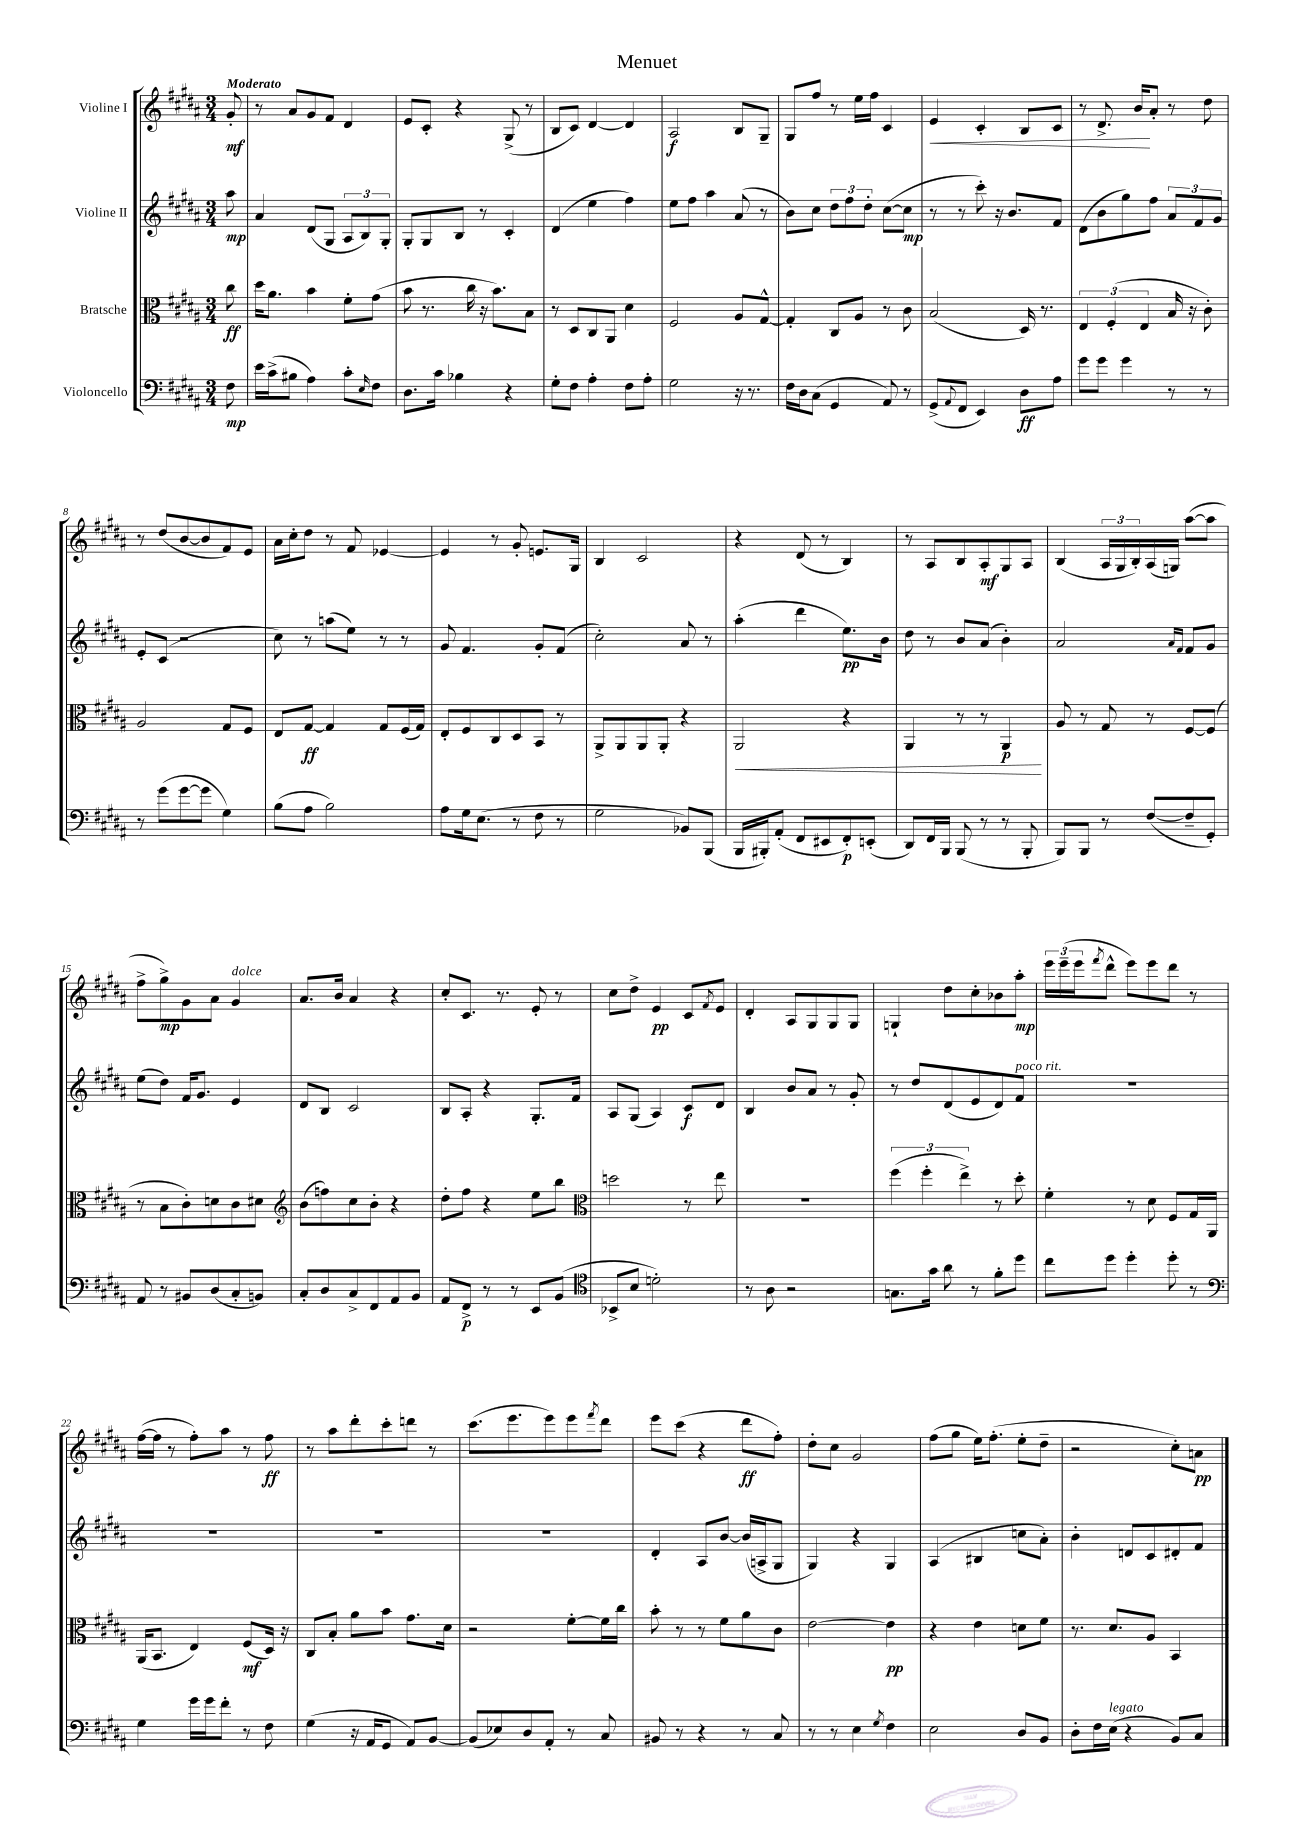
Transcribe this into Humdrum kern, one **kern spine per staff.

**kern	**kern	**kern	**kern
*staff4	*staff3	*staff2	*staff1
*clefF4	*clefC3	*clefG2	*clefG2
*k[f#c#g#d#a#]	*k[f#c#g#d#a#]	*k[f#c#g#d#a#]	*k[f#c#g#d#a#]
*M3/4	*M3/4	*M3/4	*M3/4
8F#\	8cc#\	8aa#\	8g#'/
=	=	=	=
16e\LL	16dd#\LK	4a#/	8r
(16c#^\J	8.a#\J	.	.
8B#\J	.	.	8a#/L
4A#\)	4b\	(8d#/L	8g#/
.	.	8G#/J	8f#/J
8c#'\L	8f#'\L	12A#/L	4d#/
.	.	12B/)	.
16qqE/	.	.	.
8F#\J	(8g#\J	.	.
.	.	12G#'/J	.
=	=	=	=
8.D#\L	8b\	8G#'/L	8e/L
.	8.r	8G#/	8c#'/J
16c#\Jk	.	.	.
4B-\	.	8B/J	4r
.	16cc#\	.	.
.	16r	8r	.
.	8.b\L)	.	.
4r	.	4c#'/	(8G#^/
.	8B\J	.	8r
=	=	=	=
8G#'\L	8r	(4d#/	8B/L
8F#\J	8D#/L	.	8c#/J)
4A#'\	8C#/	4ee\	[4d#/
.	8AA#/J	.	.
8F#\L	4d#\	4ff#\)	4d#/]
8A#'\J	.	.	.
=	=	=	=
2G#\	2F#/	8ee\L	2A#/
.	.	8ff#\J	.
.	.	4aa#\	.
16r	8A#/L	(8a#/	8B/L
8.r	.	.	.
.	[8G#^^/J	8r	8G#~/J
=	=	=	=
16F#\LL	4G#'/]	8b\L)	8G#/L
16D#\J	.	.	.
(8C#\J	.	8cc#\J	8ff#/J
4GG#/	8C#/L	12dd#\L	8r
.	.	12ff#\	.
.	8A#/J	.	16ee\LL
.	.	12dd#'\J	.
.	.	.	16ff#\JJ
8AA#/)	8r	([8cc#\L	4c#/
8r	8c#\	8cc#\]J	.
=	=	=	=
(8GG#^/L	(2B/	8r	4e/
8qqAA#/	.	.	.
8FF#/J	.	8r	.
4EE/)	.	8ccc#'\)	4c#'/
.	.	16r	.
.	.	8.b/L	.
8D#\L	16D#/)	.	8B/L
.	8.r	.	.
8A#\J	.	8f#/J	8c#/J
=	=	=	=
8g#\L	6E/	(8d#\L	8r
8g#\J	.	8b\	8.d#^/
.	(6F#'/	.	.
4g#\	.	8gg#\)	.
.	.	.	16b/LK
.	6E/	.	.
.	.	8ff#\J	8a#'/J
8r	16B/	12a#/L	8r
.	16r	.	.
.	.	12f#/	.
8r	8c#'\)	.	8dd#\
.	.	12g#/J	.
=	=	=	=
8r	2A#/	8e'/L	8r
(8g#\L	.	(8c#/J	(8dd#/L
[8g#\	.	2r	[8b/
8g#\]J	.	.	8b/]
4G#\)	8G#/L	.	8f#/)
.	8F#/J	.	8e/J
=	=	=	=
(8B\L	8E/L	8cc#\)	16a#\LL
.	.	.	16cc#'\J
8A#\J	[8G#/J	8r	8dd#\J
2B\)	4G#/]	(8aa\L	8r
.	.	8ee\J)	8f#/
.	8G#/L	8r	[4e-/
.	(16F#/L	8r	.
.	16G#/JJ)	.	.
=	=	=	=
8A#\L	8E'/L	8g#/	4e-/]
16G#\k	8F#/	4.f#/	.
(8.E\J	.	.	.
.	8C#/	.	8r
8r	8D#/	.	8g#'/
8F#\	8BB/J	8g#'/L	8.e/L
8r	8r	(8f#/J	.
.	.	.	16G#/Jk
=	=	=	=
2G#\	8AA#^/L	2cc#'\)	4B/
.	8AA#/	.	.
.	8AA#/	.	2c#/
.	8AA#'/J	.	.
8BB-/L)	4r	8a#/	.
(8BBB/J	.	8r	.
=	=	=	=
16BBB/LL	2AA#/	(4aa#'\	4r
16BBB#'/J)	.	.	.
(8AA#'/J	.	.	.
8FF#/L	.	4ddd#\	(8d#/
8EE#/	.	.	8r
8FF#'/)	4r	8.ee\L)	4B/)
(8EE'/J	.	.	.
.	.	16b\Jk	.
=	=	=	=
8DD#/L)	4AA#/	8dd#\	8r
16FF#/L	.	8r	8A#/L
16BBB/JJ	.	.	.
(8BBB/	8r	8b/L	8B/
8r	8r	(8a#/J	8A#'/
8r	4AA#/	4b'\)	8G#/
8BBB'/	.	.	8A#/J
=	=	=	=
8BBB/L)	8A#/	2a#/	(4B/
8BBB/J	8r	.	.
8r	8G#/	.	24A#/LL
.	.	.	24G#/
.	.	.	24B'/)
([8F#/L	8r	.	(16A#/
.	.	.	16G/JJ)
.	.	16qqa#/LL	.
.	.	16qqf#/JJ	.
8F#~/]	[8F#/L	8f#/L	([8aa#\L
8GG#'/J)	(8F#/]J	8g#/J	8aa#\]J
=	=	=	=
8AA#/	8r	(8ee\L	8ff#^\L
8r	8B\L	8dd#\J)	8gg#^\)
8BB#/L	8c#'\)	16f#/LK	8g#\
.	.	8.g#/J	.
(8D#/	8d\	.	8a#\J
8C#'/	8c#\	4e/	4g#/
8BB/J)	8d#\J	.	.
=	=	=	=
*	*clefG2	*	*
8C#'/L	(8b\L	8d#/L	8.a#/L
8D#/	8ff\)	8B/J	.
.	.	.	16b/Jk
8C#^/	8cc#\	2c#/	4a#/
8FF#/	8b'\J	.	.
8AA#/	4r	.	4r
8BB/J	.	.	.
=	=	=	=
8AA#/L	8dd#'\L	8B/L	8cc#'/L
8FF#^/J	8ff#\J	8A#'/J	8.c#/J
8r	4r	4r	.
.	.	.	8.r
8r	.	.	.
8EE/L	8ee\L	8.G#'/L	8e'/
(8BB/J	8bb\J	.	8r
.	.	16f#/Jk	.
=	=	=	=
*clefC4	*clefC3	*	*
8BB-^/L	2dd\	8A#/L	8cc#\L
8B/J	.	(8G#/J	8dd#^\J
2d'\)	.	4A#/)	4e/
.	8r	8c#/L	8c#/L
.	.	.	8qf#/
.	8ee\	8d#/J	8e/J
=	=	=	=
8r	2.r	4B/	4d#'/
8A#\	.	.	.
2r	.	8b/L	8A#/L
.	.	8a#/J	8G#/
.	.	8r	8G#/
.	.	8g#'/	8G#/J
=	=	=	=
8.G\L	(6ff#\	8r	4G`/
.	.	8dd#/L	.
.	6ff#'\	.	.
16g#\Jk	.	.	.
8a#\	.	(8d#/	8dd#\L
.	6ee^\)	.	.
8r	.	8e/	8cc#'\
8f#'\L	8r	8d#/)	8b-\
8dd#\J	8dd#'\	8f#/J	8aa#'\J
=	=	=	=
8cc#\L	4f#'\	2.r	24eee\LL
.	.	.	(24eee~\
.	.	.	24eee\J
.	.	.	8qfff#/
8dd#\J	.	.	8ddd#^^\J
4dd#'\	8r	.	8eee\L)
.	8d#\	.	8eee\
8dd#'\	8F#/L	.	8ddd#\J
8r	16G#/L	.	8r
.	16AA#/JJ	.	.
=	=	=	=
*clefF4	*	*	*
4G#\	(16AA#/LK	2.r	([16ff#\LL
.	8.BB/J	.	16ff#\]JJ
.	.	.	8r
16g#\LL	4E/)	.	8ff#'\L)
16g#\J	.	.	.
8f#'\J	.	.	8aa#\J
8r	(8F#/L	.	8r
8F#\	16D#/Jk)	.	8ff#\
.	16r	.	.
=	=	=	=
(4G#\	8C#/L	2.r	8r
.	8B'/J	.	8aa#\L
16r	8a#\L	.	8ddd#'\
16AA#/LK	.	.	.
8GG#/J	8b\J	.	8ccc#'\
8AA#/L)	8.g#\L	.	8ddd\J
[8BB/J	.	.	8r
.	16d#\Jk	.	.
=	=	=	=
(8BB/]L	2r	2.r	(8.ccc#\L
8E-/)	.	.	.
.	.	.	8.eee\
8D#/	.	.	.
8AA#'/J	.	.	8eee\)
8r	[8f#'\L	.	8eee\
.	.	.	8qfff#/
8C#/	16f#\]L	.	8ddd#\J
.	16cc#\JJ	.	.
=	=	=	=
8BB#/	8b'\	4d#'/	8eee\L
8r	8r	.	(8ccc#\J
4r	8r	8A#/L	4r
.	8f#\L	[8b/J	.
8r	8a#\	(16b/]LL	8ddd#\L
.	.	16A^/J	.
8C#/	8c#\J	8G#/J	8ff#'\J)
=	=	=	=
8r	[2e\	4G#/)	8dd#'\L
8r	.	.	8cc#\J
4E\	.	4r	2g#/
8qG#/	.	.	.
4F#\	4e\]	4G#/	.
=	=	=	=
2E\	4r	(4A#/	(8ff#\L
.	.	.	8gg#\J
.	4e\	4B#/	16ee\LK)
.	.	.	(8.ff#'\J
8D#/L	8d\L	8cc\L	8ee'\L
8BB/J	8f#\J	8a#'\J)	8dd#~\J
=	=	=	=
8D#'\L	8.r	4b'\	2r
16F#\L	.	.	.
(16E\JJ	8.d#/L	.	.
4r	.	8d/L	.
.	8A#/J	8c#/	.
8BB/L)	4BB/	8d#'/	8cc#'\L)
8C#/J	.	8f#/J	8a\J
==	==	==	==
*-	*-	*-	*-
